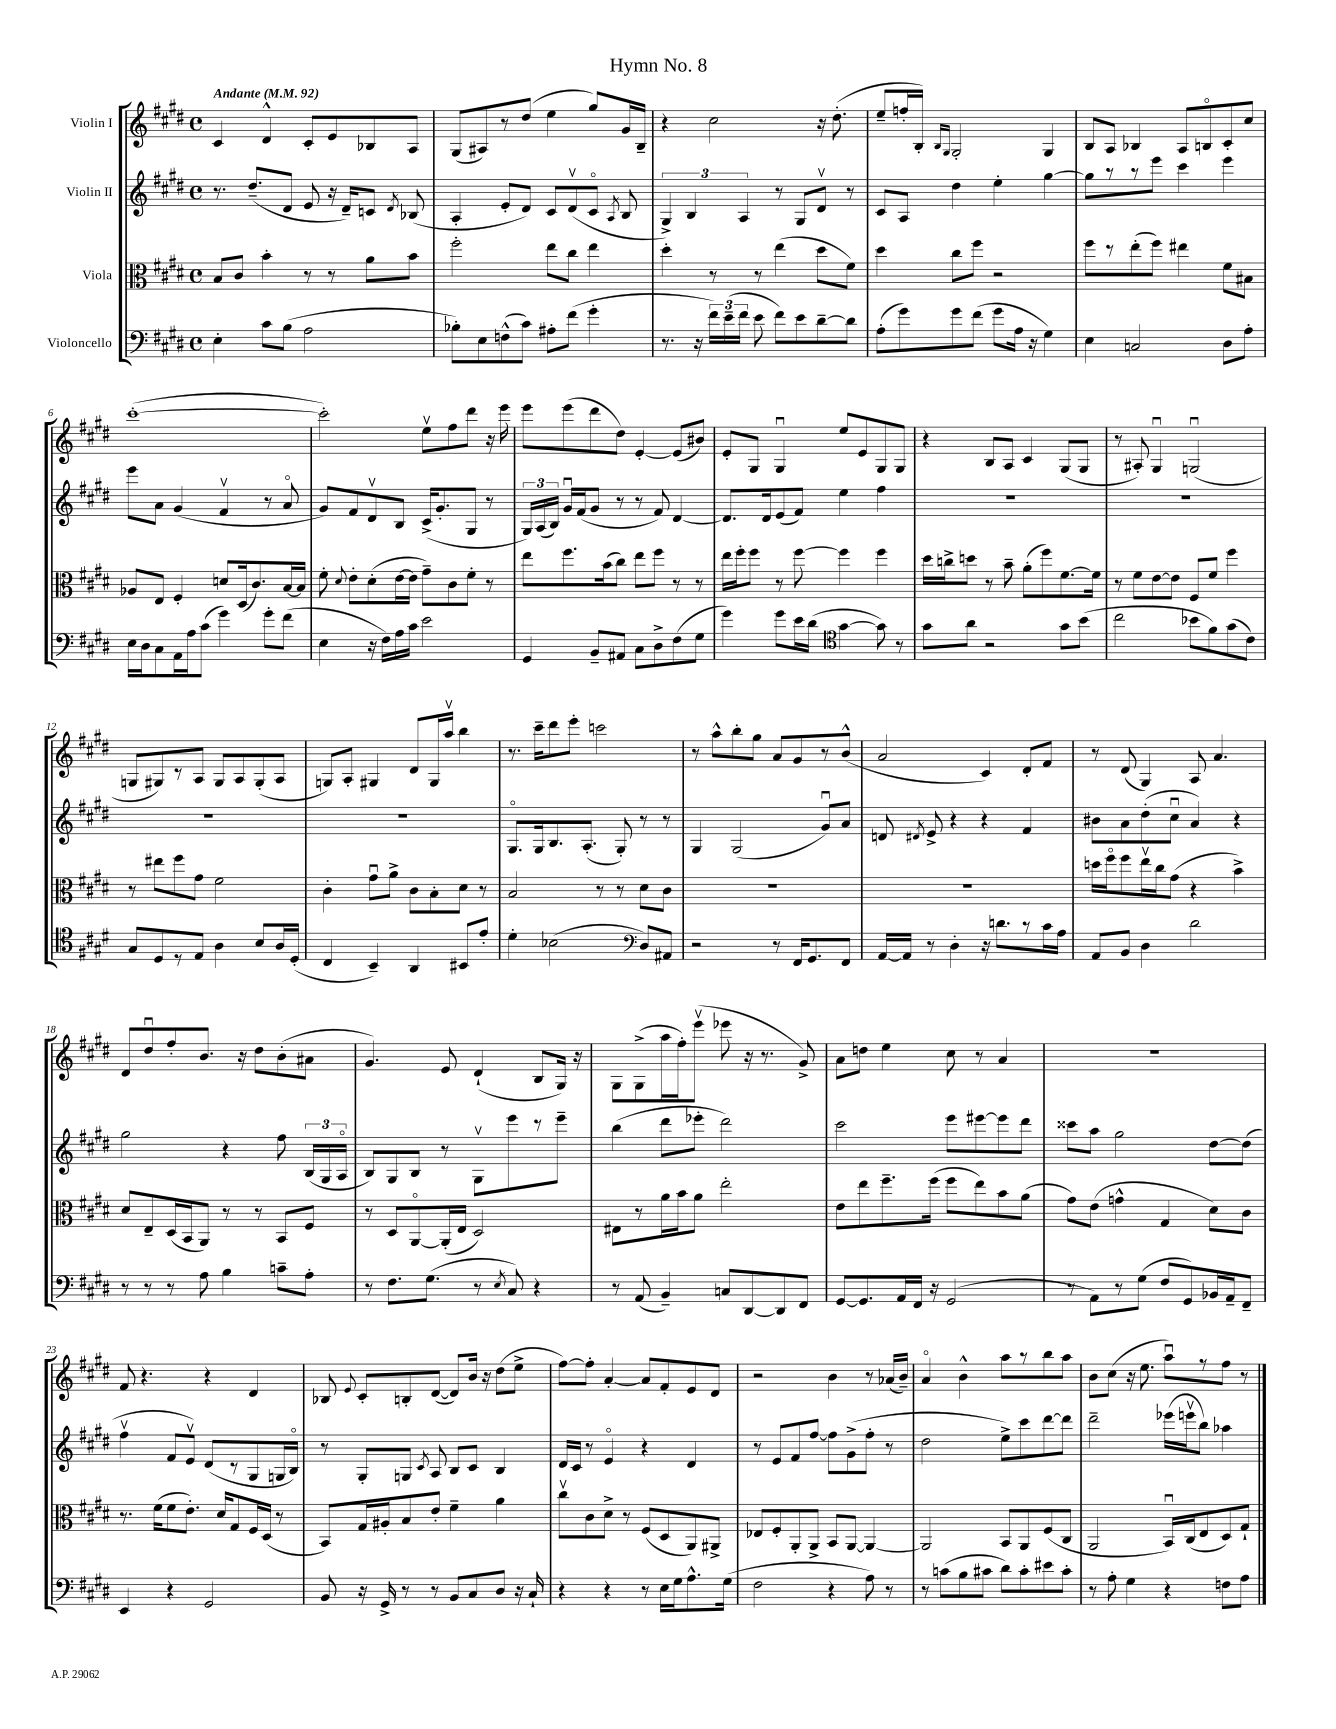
\header { title = "Hymn No. 8" }
<<
\new StaffGroup <<
\new Staff = "s0" \with { instrumentName = "Violin I" } {
    \clef treble \key e \major \defaultTimeSignature \time 4/4 \tempo "Andante" 4 = 92
    \autoBeamOff cis'4 dis'4-^ cis'8[-. e'8 bes8 a8] |
    gis8[( ais8) r8 dis''8]( e''4 gis''8[) gis'16 b16]-- |
    r4 cis''2 r16 dis''8.-.( |
    e''8[-- f''16-. b16]-.) \grace { b16[ gis16] } gis2-. gis4 |
    b8[ a8] bes4 a8[ b8\flageolet cis'8-. cis''8] |
    cis'''1~-.( |
    cis'''2-.) e''8[\upbow fis''8 dis'''8] r16 e'''16 |
    e'''8[ e'''8( dis'''8 dis''8]) e'4~-. e'8[( bis'8]) |
    e'8[-. gis8] gis4\downbow e''8[ e'8 gis8 gis8] |
    r4 b8[ a8] cis'4 gis8[( gis8] |
    r8 ais8-.) gis4\downbow g2\downbow( |
    g8[ gis8) r8 a8] gis8[ a8 gis8-.( a8] |
    g8[) a8]-. gis4 dis'8[ gis16 a''16]\upbow b''4 |
    r8. cis'''16[-- dis'''8 e'''8]-. c'''2 |
    r8 a''8[-^ b''8-. gis''8] a'8[ gis'8 r8 b'8]-^( |
    a'2 cis'4) dis'8[-. fis'8] |
    r8 dis'8( gis4) a8 a'4. |
    dis'8[ dis''8\downbow fis''8-. b'8.] r16 dis''8[ b'8-.( ais'8] |
    gis'4.) e'8 dis'4-!( b8[ gis16]) r16 |
    gis8[ gis8->( a''16 fis''16-.) e'''8]\upbow( ees'''8 r16 r8. gis'8->) |
    a'8[ d''8] e''4 cis''8 r8 a'4 |
    R1 |
    fis'8 r4. r4 dis'4 |
    bes8 \appoggiatura { e'8 } cis'8[-. b8-. dis'8]~( dis'8[) b'16] r16 dis''8[( e''8]-> |
    fis''8[~) fis''8]-. a'4~-. a'8[ fis'8-. e'8 dis'8] |
    r2 b'4 r8 aes'16[( b'16]--) |
    a'4\flageolet b'4-^ a''8[ r8 b''8 a''8] |
    b'8[ cis''8]( r16 e''8. a''8[\downbow) r8 fis''8] r8 \bar "|." |
}
\new Staff = "s1" \with { instrumentName = "Violin II" } {
    \clef treble \key e \major \defaultTimeSignature \time 4/4
    \autoBeamOff r8. dis''8.[--( dis'8] e'8 r16 dis'16[--) c'8] \acciaccatura { dis'8 } bes8( |
    a4-. e'8[-. dis'8]) cis'8[ dis'8\upbow( cis'8]\flageolet \acciaccatura { a8 } b8 |
    \tuplet 3/2 { gis4->) b4 a4 } r8 gis8[ dis'8]\upbow r8 |
    cis'8[ a8] dis''4 e''4-. gis''4~ |
    gis''8[ r8 r8 e'''8] cis'''4 e'''4 |
    e'''8[ a'8] gis'4( fis'4\upbow r8 a'8\flageolet |
    gis'8[) fis'8 dis'8\upbow b8] cis'16[->( gis'8.-. gis8] r8 |
    \tuplet 3/2 { gis16[) a16( b16]) } gis'16[\downbow fis'16( gis'8] r8 r8 fis'8) dis'4~ |
    dis'8.[ dis'16 e'8( fis'8]) e''4 fis''4 |
    R1 |
    R1 |
    R1 |
    R1 |
    gis8.[\flageolet gis16 b8. a8.]-.( gis8-.) r8 r8 |
    gis4 gis2( gis'8[\downbow) a'8] |
    d'8 \acciaccatura { dis'8 } e'8-> r4 r4 fis'4 |
    bis'8[ a'8 dis''8-.( cis''8]\downbow a'4) r4 |
    gis''2 r4 fis''8 \tuplet 3/2 { b16[( gis16 a16]\flageolet } |
    b8[) gis8 b8] r8 gis8[\upbow e'''8 r8 e'''8]-- |
    b''4( dis'''8[ ees'''8]-. dis'''2) |
    cis'''2 e'''8[ eis'''8~ eis'''8 dis'''8] |
    cisis'''8[ a''8] gis''2 dis''8[~ dis''8]( |
    fis''4\upbow fis'8[ e'8]\upbow) dis'8[( r8 gis8 g16 b16]\flageolet) |
    r8 gis8[-. g8] \acciaccatura { cis'8 } a8 b8[ cis'8] b4 |
    dis'16[ cis'16] r8 e'4\flageolet r4 dis'4 |
    r8 e'8[ fis'8 fis''8]~ fis''8[ gis'8->( fis''8]-. r8 |
    dis''2 e''8[->) cis'''8 dis'''8~ dis'''8] |
    dis'''2-- ees'''16[( e'''16\upbow b''8]) aes''4 \bar "|." |
}
\new Staff = "s2" \with { instrumentName = "Viola" } {
    \clef alto \key e \major \defaultTimeSignature \time 4/4
    \autoBeamOff b8[ cis'8] b'4-. r8 r8 a'8[ b'8] |
    fis''2-. e''8[ cis''8] e''4 |
    dis''4-. r8 r8 e''4( dis''8[ fis'8]) |
    dis''4 cis''8[ fis''8] r2 |
    fis''8[ r8 e''8-.( fis''8]) eis''4 fis'8[ bis8] |
    aes8[ e8] fis4-. d'8[ dis16( cis'8.) b16~ b16] |
    fis'8-. \appoggiatura { dis'8 } e'8[-. dis'8-.( e'16~ e'16] gis'8[--) cis'8 fis'8]-. r8 |
    e''8[ fis''8. b'16( cis''8]) e''8[ fis''8] r8 r8 |
    e''16[ fis''16-. fis''8] r8 fis''8~ fis''4 fis''4 |
    dis''16[ c''16-> d''8] r8 b'8-- a'8[-.( fis''8) fis'8.~ fis'16] |
    r8 fis'8[ e'8~ e'8] fis8[ fis'8] fis''4 |
    r8 eis''8[ fis''8 gis'8] fis'2 |
    cis'4-. gis'8[\downbow a'8]-> cis'8[ b8-. dis'8] r8 |
    b2 r8 r8 dis'8[ cis'8] |
    R1 |
    R1 |
    d''16[ fis''16\flageolet fis''8 e''16\upbow cis''16 gis'8]( r4 b'4->) |
    dis'8[ e8-- dis16( b,16 a,8]) r8 r8 b,8[ fis8] |
    r8 dis8[ a,8~\flageolet a,16-.( e16] dis2) |
    eis8[ r8 a'16 b'16 a'8] e''2-. |
    e'8[ e''8 fis''8.-- fis''16]( fis''8[ e''8) b'8 a'8]( |
    gis'8[) e'8]( g'4-^ gis4 dis'8[) cis'8] |
    r8. fis'16[( fis'8 e'8.]-.) dis'16[ gis8 fis16 dis16]( r8 |
    b,8[) gis16 ais16-. b8 e'8]-. fis'4-- a'4 |
    cis''8[\upbow cis'8 dis'8]-> r8 fis8[( dis8 a,8) ais,8]-> |
    ees8[ fis8-. a,8-. a,8]-> b,8[ a,8]~ a,4~ |
    a,2 b,8[ a,8 fis8( cis8] |
    a,2 b,16[\downbow) cis16( e8 dis8) gis8]-! \bar "|." |
}
\new Staff = "s3" \with { instrumentName = "Violoncello" } {
    \clef bass \key e \major \defaultTimeSignature \time 4/4
    \autoBeamOff e4-. cis'8[ b8]( a2 |
    bes8[-.) e8 f8-^( cis'8]) ais8[-. fis'8]( gis'4-. |
    r8. r16 \tuplet 3/2 { fis'16[) e'16--( fis'16] } e'8 fis'8[) e'8 dis'8~-- dis'8] |
    a8[-.( gis'8) gis'8 fis'8]( gis'8[ a16] r16 gis4) |
    e4 c2 dis8[ a8]-. |
    e16[ dis16 cis8 a,16 a16 cis'8]( gis'4) gis'8[-. fis'8]( |
    e4 r16 fis16[) a16 cis'16] e'2 |
    gis,4 b,8[-- ais,8] cis8[ dis8-> fis8( gis8] |
    gis'4) gis'8[ e'16 dis'16]( \clef tenor gis'4~ gis'8) r8 |
    gis'8[ a'8] r2 gis'8[ b'8]( |
    cis''2 bes'8[ fis'8) gis'8( cis'8]) |
    gis8[ dis8 r8 e8] a4 b8[ a16 dis16]-.( |
    cis4 b,4--) a,4 bis,8[ e'8]-. |
    dis'4-. bes2( \clef bass dis8[) ais,8] |
    r2 r8 fis,16[ gis,8. fis,8] |
    a,16[~ a,16] r8 dis4-. r16 d'8.[ r8 cis'16 a16] |
    a,8[ b,8] dis4 dis'2 |
    r8 r8 r8 a8 b4 c'8[-- a8]-. |
    r8 fis8.[ gis8.]( r8 \acciaccatura { e8 } cis8) r4 |
    r8 a,8( b,4--) c8[ dis,8~ dis,8 fis,8] |
    gis,8[~ gis,8. a,16 fis,16] r16 gis,2( |
    r8 a,8[) r8 gis8]( fis8[ gis,8) bes,16 a,16-- fis,8]-- |
    e,4 r4 gis,2 |
    b,8 r16 gis,16-> r8 r8 b,8[ cis8 dis8] r16 cis16-! |
    r4 r4 r8 e16[ gis16 a8.-^ gis16]( |
    fis2 r4 a8) r8 |
    r8 c'8[( b8 cis'8] dis'8[) cis'8-. eis'8 cis'8]-. |
    r8 a8-. gis4 r4 f8[ a8] \bar "|." |
}
>>
>>
